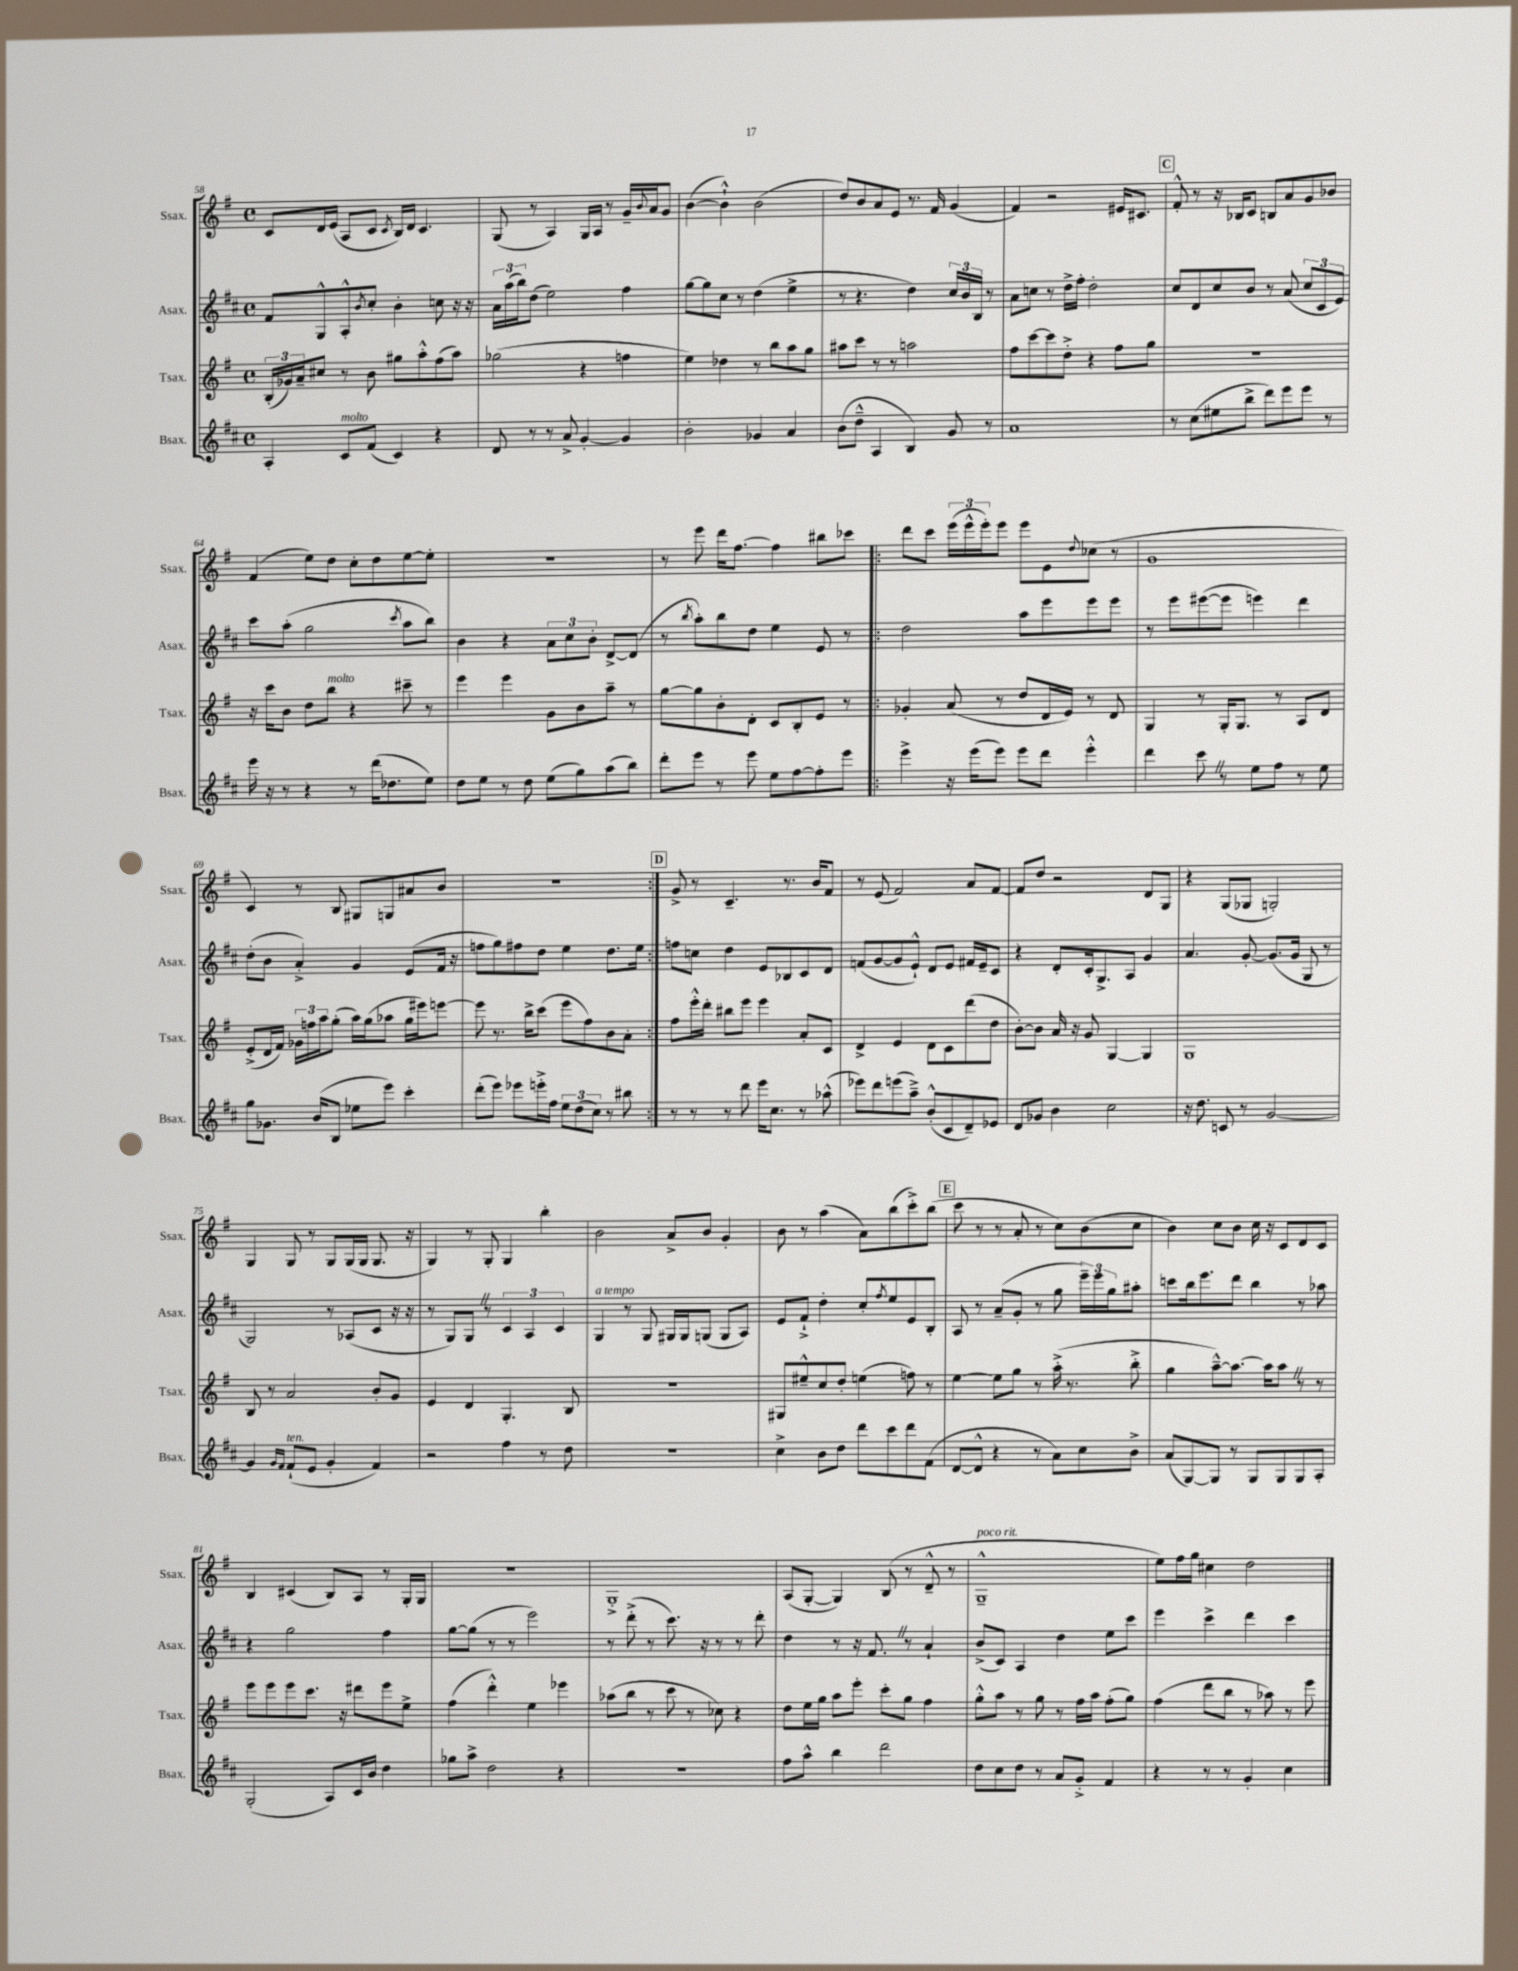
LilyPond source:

<<
\new StaffGroup <<
\new Staff = "s0" \with { instrumentName = "Ssax." shortInstrumentName = "Ssax." } {
    \clef treble \key g \major \defaultTimeSignature \time 4/4
    c'8 d'16 e'16( a8 c'8 \acciaccatura { c'8 } b16) d'16 c'4. |
    g8( r8 a4) g16 a16 r8 g'16-- \appoggiatura { b'8 } a'16 g'8 |
    b'4~( b'4-!-^) b'2( |
    d''8) b'8 a'8 e'8 r8. fis'16 g'4( |
    fis'4) r2 eis'16 cis'8. |
    \mark \markup { \box "C" } fis'8-.-^ r8 r16 bes16 c'8 b8 a'8 g'8 bes'8 |
    fis'4( e''8) d''8 c''8-. d''8 e''8~ e''8-. |
    R1 |
    r8 e'''8 d'''16 fis''8.~ fis''4 bis''8 ces'''8 |
    \repeat volta 2 { d'''8 c'''8 \tuplet 3/2 { e'''16( e'''16-^ e'''16-.) } e'''8 e'''8 e'8 \appoggiatura { d''8 } ces''8( r8 |
    g'1 |
    c'4) r8 b8 gis8 g8 ais'8 b'8 |
    R1 | }
    \mark \markup { \box "D" } g'8-> r8 c'4.-- r8. b'16 fis'8 |
    r8 e'8( fis'2) a'8 fis'8~ |
    fis'8 d''8 r2 d'8 g8 |
    r4 g8( ges8 g2-.) |
    g4 g8 r8 g8 g16( g16 g8. r16 |
    g4) r8 g8-. g4 b''4-. |
    b'2 a'8-> b'8 g'4-. |
    b'8 r8 a''4( a'8) b''8( c'''8-.->) b''8( |
    \mark \markup { \box "E" } c'''8 r8 r8 a'8-. r8 c''8) b'8( c''8 |
    b'4) c''8 b'8 c''16 r16 c'8 d'8 c'8 |
    b4 cis'4( b8) a8 r8 g16-. g16 |
    R1 |
    g1-.-> |
    a8( g8~-. g4) b8( r8 d'8---^ r8 |
    g1---^^\markup { \italic "poco rit." } |
    e''8) fis''16 g''16 cis''4 d''2 \bar "|." |
}
\new Staff = "s1" \with { instrumentName = "Asax." shortInstrumentName = "Asax." } {
    \clef treble \key d \major \defaultTimeSignature \time 4/4
    fis'8 g8-^ a8-.-^ \acciaccatura { b'8 } cis''8-. b'4-. c''8 r16 r16 |
    \tuplet 3/2 { a'16 a''16( b''16) } d''8( e''2) fis''4 |
    g''8~ g''8 cis''8 r8 d''4( e''4-> |
    r8 r4. d''4) \tuplet 3/2 { cis''16 b'16 b16 } r8 |
    a'8 c''8 r8 d''16-> fis''16-. d''2-. |
    \mark \markup { \box "C" } cis''8 d'8 cis''8 b'8 r8 a'8( \tuplet 3/2 { cis''8 cis'8 e'8) } |
    cis'''8 a''8-.( g''2 \acciaccatura { cis'''8 } a''8 b''8) |
    b'4 r4 \tuplet 3/2 { a'8 cis''8 b'8-. } d'8~-> d'8( |
    r8 \acciaccatura { b''8 } a''8-.) b''8 d''8 e''4 e'8 r8 |
    \repeat volta 2 { d''2 a''8 e'''8 e'''8 e'''8 |
    r8 e'''8 eis'''8~( eis'''8 e'''4) d'''4 |
    d''8-.( b'8 a'4-.->) g'4 e'8( fis'16 r16 |
    f''8 g''8) fis''8 d''8 e''4 d''8. e''16 | }
    \mark \markup { \box "D" } f''8 c''8 d''4 e'8 bes8 cis'8 d'8 |
    f'8( g'8~ g'8 e'8-!-^) d'8 e'8 fis'16 e'16-- cis'8 |
    r4 d'8-. cis'16-. g8.-> a8 g'4 |
    a'4. g'8~-. g'8.( g'16 g8 r8 |
    g2) r8 aes8( cis'8 r16 r16 |
    r8 g8) g8 \once \override BreathingSign.text = \markup { \musicglyph "scripts.caesura.straight" } \breathe r8 \tuplet 3/2 { cis'4 a4 cis'4 } |
    g4^\markup { \italic "a tempo" } r8 g8 gis16 gis16 g8( g8 a8) |
    e'8 fis'8-!-> d''4-. cis''8-. \acciaccatura { fis''8 } e''8 e'8 b8-. |
    \mark \markup { \box "E" } a8 r8 a'8--( g'8-. r8 g''8 \tuplet 3/2 { e'''16--) e'''16 g''16 } ais''8-. |
    c'''8 b''16 e'''8. d'''8 b''4 r8 aes''8 |
    r4 g''2 fis''4 |
    g''8~ g''8( r8 r8 e'''2) |
    r8 d'''8-.->( r8 cis'''8.) r16 r8 r8 d'''8-. |
    d''4 r8 r16 fis'8. \once \override BreathingSign.text = \markup { \musicglyph "scripts.caesura.straight" } \breathe r8 a'4-! |
    b'8->( cis'8) a4 d''4 e''8 cis'''8 |
    e'''4 cis'''4-> d'''4 cis'''4 \bar "|." |
}
\new Staff = "s2" \with { instrumentName = "Tsax." shortInstrumentName = "Tsax." } {
    \clef treble \key g \major \defaultTimeSignature \time 4/4
    \tuplet 3/2 { b16-.( ges'16) a'16-- } cis''8 r8 b'8 gis''8 a''8-.-^ fis''8( a''8) |
    ges''2( r4 f''4 |
    e''4) des''4 r8 b''8 a''8 g''8 |
    ais''8 c'''8 r8 r8 a''2 |
    fis''8 c'''8~ c'''8 d''8-.-> r4 fis''8 g''8 |
    \mark \markup { \box "C" } R1 |
    r16 c'''16 b'8 d''8 b''8^\markup { \italic "molto" } r4 cis'''8-- r8 |
    e'''4 e'''4 g'8 b'8 a''8-- r8 |
    g''8~ g''8 b'8-. d'8-. c'8 b8-. e'8 r8 |
    \repeat volta 2 { ges'4-. a'8( r8 d''8 d'16 e'16) r8 d'8 |
    g4 r8 g16-. g8. r8 a8 d'8 |
    e'8-.->( d'16 fis'16) \tuplet 3/2 { ges'16 f''16 a''16 } g''8-.( a''16) g''16( aes''8 g''16 eis'''16) e'''8~ |
    e'''8 r8. b''16-> c'''8( e'''8 fis''8) b'8 a'8-. | }
    \mark \markup { \box "D" } fis''8 e'''16-.-^ d'''16-. bis''8 e'''8 e'''4 a'8-. c'8 |
    d'4-> e'4 d'8 c'8 d'''8( d''8 |
    b'8~-.) b'8 a'16 r16 g'8 g4~ g4 |
    g1 |
    b8 r8 a'2 b'8-. g'8 |
    e'4 d'4 g4.-. b8 |
    R1 |
    gis8 eis''8---^ c''8 d''8-. e''4( f''8) r8 |
    \mark \markup { \box "E" } e''4~ e''8 g''8 r8 a''16-.->( r8. b''8-.-> |
    g''4 a''8~---^) a''8.~ a''16 a''8 \once \override BreathingSign.text = \markup { \musicglyph "scripts.caesura.straight" } \breathe r8 r8 |
    e'''8 e'''8 e'''8 c'''8. r16 dis'''8 e'''8 e''8-> |
    fis''4( d'''4-.-^) e''4 ees'''4 |
    aes''8( b''8 r8 c'''8 r8 ces''8) r4 |
    d''8 e''16 g''16 a''8 e'''8-. c'''8-. g''8 fis''4 |
    g''8-.-^ a''8 r8 g''8 r8 fis''16 a''16 fis''8-.( g''8) |
    fis''4( d'''8 b''8 r8 aes''8) r8 e'''8 \bar "|." |
}
\new Staff = "s3" \with { instrumentName = "Bsax." shortInstrumentName = "Bsax." } {
    \clef treble \key d \major \defaultTimeSignature \time 4/4
    a4-. cis'8^\markup { \italic "molto" } fis'8( cis'4) r4 |
    d'8 r8 r8 a'8-> g'4~-. g'4 |
    b'2-. ges'4 a'4 |
    b'8( d''8---^ a4 b4) g'8 r8 |
    a'1 |
    \mark \markup { \box "C" } r8 cis''8( eis''8 b''8-> d'''8) e'''8 e'''8 r8 |
    e'''16 r16 r8 r4 r8 d'''16( des''8. e''8) |
    d''8 e''8 r8 d''8 e''8( g''8) a''8( b''8) |
    d'''8-. e'''8 r8 e'''8 e''8 fis''8~ fis''8-. e'''8 |
    \repeat volta 2 { e'''4-> r16 e'''16( e'''8) e'''8 d'''8 e'''4-.-^ |
    d'''4 cis'''8 \once \override BreathingSign.text = \markup { \musicglyph "scripts.caesura.straight" } \breathe r8 e''8 fis''8 r8 e''8 |
    g''8 ges'8. b'16( b8 ees''8 e'''8) cis'''4-. |
    d'''8-.( e'''8) ees'''8 e'''16-.-> fis''16 \tuplet 3/2 { e''8 d''8( cis''8) } r8 bis''8 | }
    \mark \markup { \box "D" } r8 r8 r8 d'''8 e'''16 cis''8. r8 aes''8-^( |
    ees'''8) d'''8 e'''8( a''8--->) b'8-.-^( cis'8 d'8--) ees'8 |
    d'8 ges'8 b'4 cis''2 |
    r16 d''8. c'8 r8 g'2~ |
    g'4 \grace { g'16 fis'16 } fis'8-!^\markup { \italic "ten." }( e'8 g'4-. fis'4) |
    r2 fis''4 r8 d''8 |
    R1 |
    cis''4-> b'8 d''8 d'''8 cis'''8 d'''8 fis'8( |
    \mark \markup { \box "E" } d'8~ d'8-^ r4 r8 a'8) cis''8 b'8-> |
    a'8( g8~) g8 r8 g8 g8 g8 a8-. |
    g2-.( a8) cis'16 b'16 d''4 |
    ges''8 a''8-> d''2 r4 |
    R1 |
    fis''8 a''8-^ b''4 d'''2 |
    d''8 cis''8 d''8 r8 a'8 g'8-.-> fis'4 |
    r4 r8 r8 g'4-. cis''4 \bar "|." |
}
>>
>>
\layout { \context { \Score currentBarNumber = #58 } }
